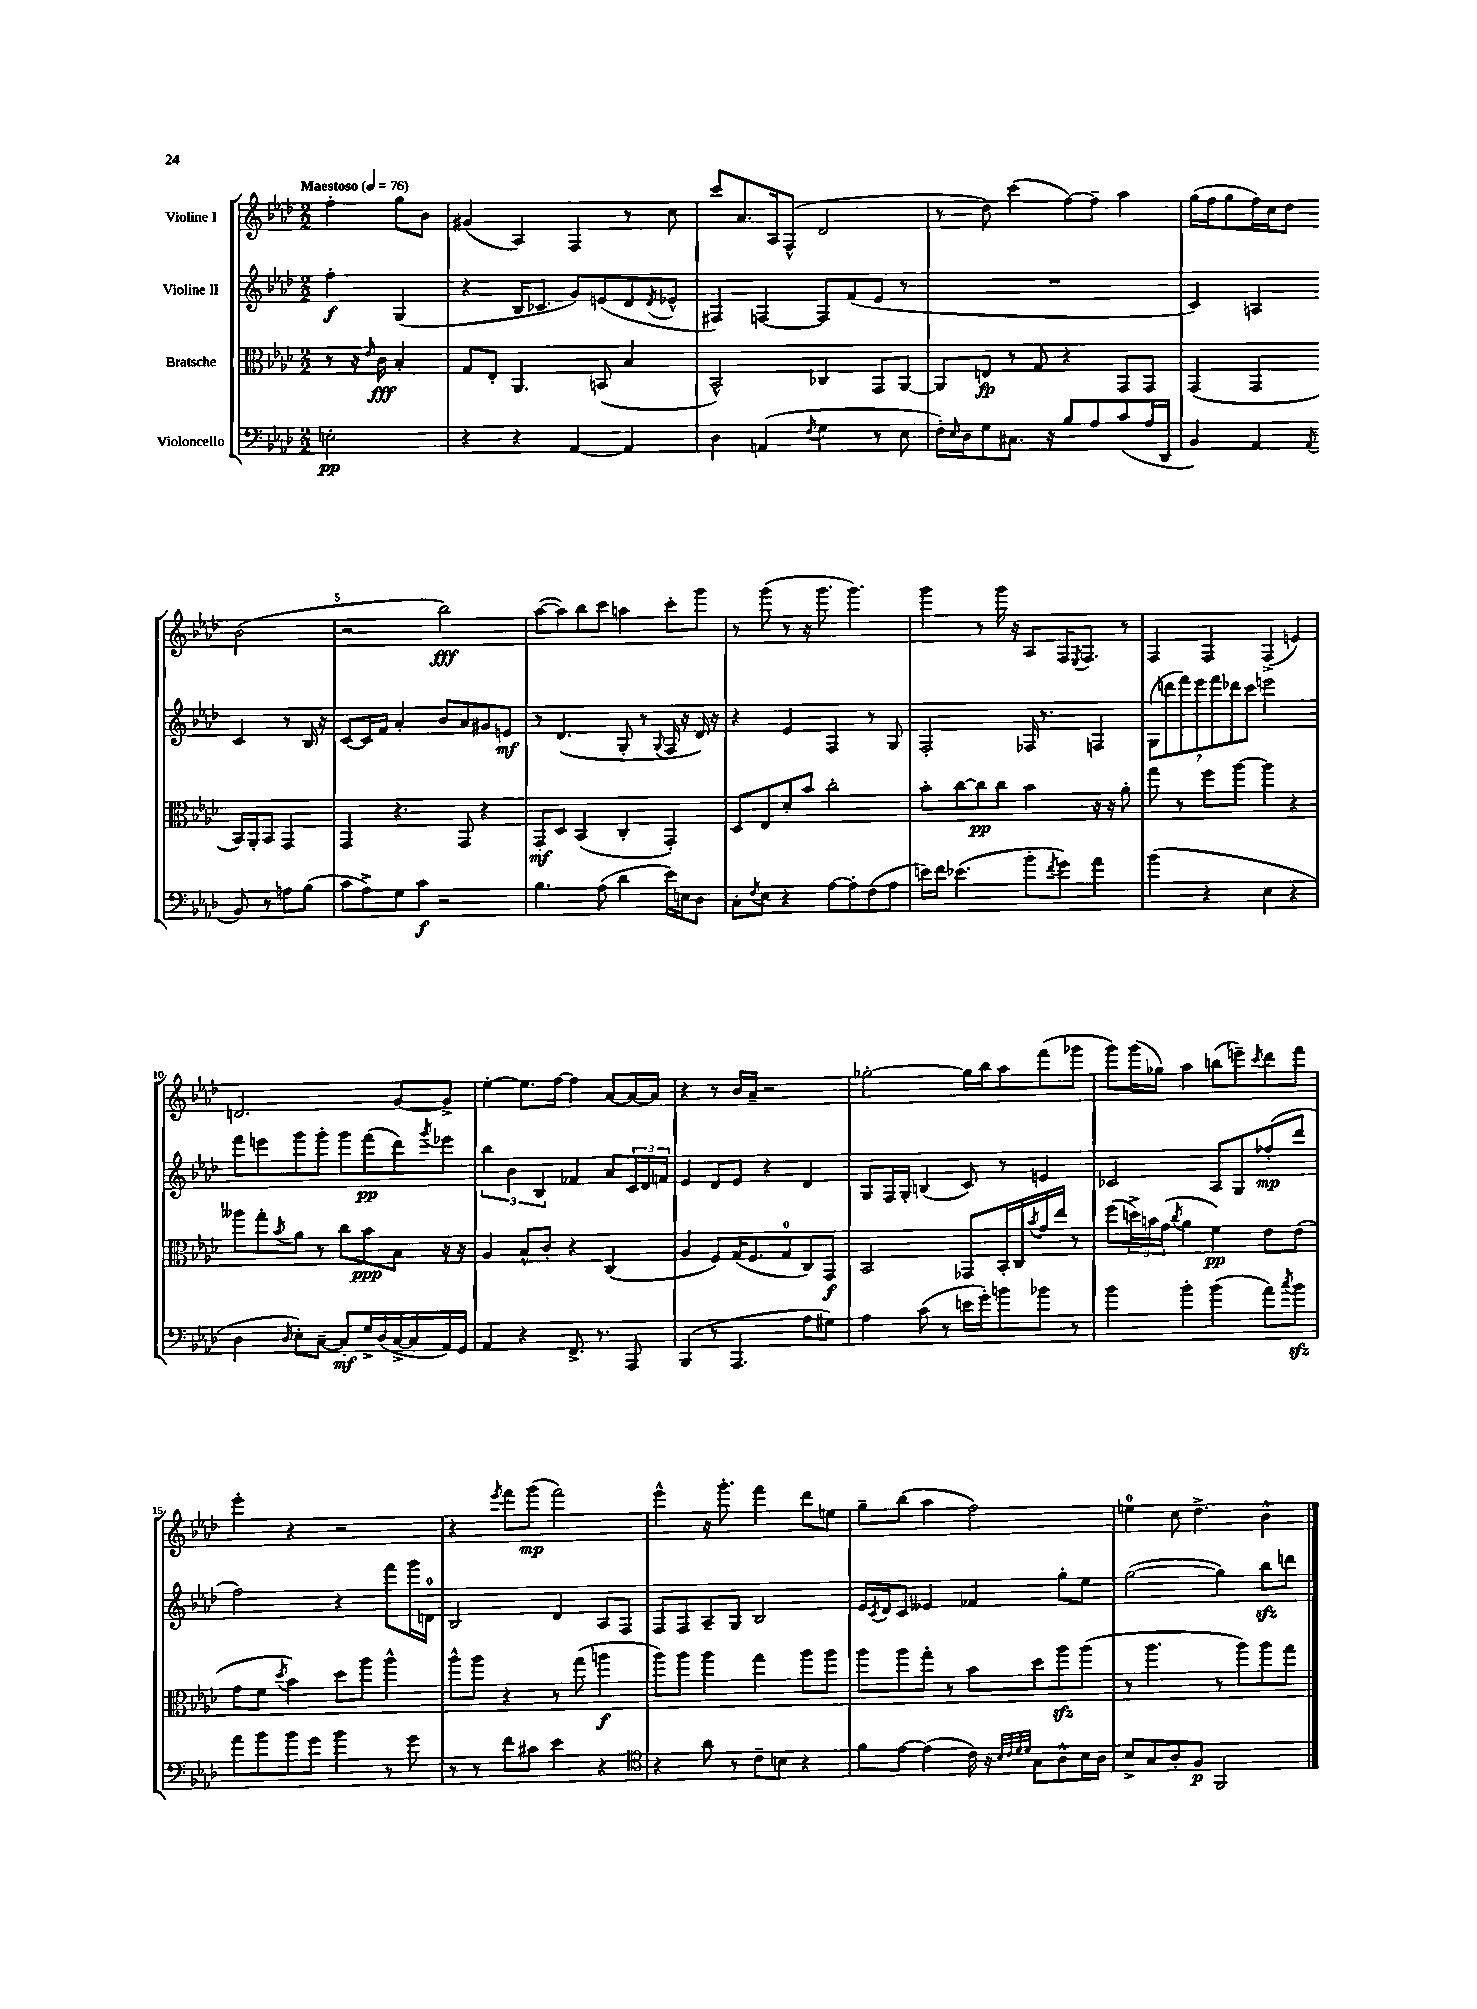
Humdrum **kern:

**kern	**kern	**kern	**kern
*staff4	*staff3	*staff2	*staff1
*clefF4	*clefC3	*clefG2	*clefG2
*k[b-e-a-d-]	*k[b-e-a-d-]	*k[b-e-a-d-]	*k[b-e-a-d-]
*M2/2	*M2/2	*M2/2	*M2/2
*MM76	*MM76	*MM76	*MM76
2E'	8r	4ff'	4ff'
.	16r	.	.
.	16qqe-	.	.
.	16c	.	.
.	4B-'	(4G	8gg
.	.	.	8b-
=	=	=	=
4r	8G	4r	(4g#
.	8E-'	.	.
4r	4.AA-	16B-	4A-)
.	.	8.c-	.
[4AA-	.	8g)	4F
.	(8BB	(8e	.
4AA-]	4B-	8d-	8r
.	.	8qd-	.
.	.	8e-^^	8cc
=	=	=	=
4D-	2BB-^^)	4F#)	8ccc
.	.	.	8.a-
(4AA	.	[4F	.
.	.	.	16A-
.	.	.	(8F^^
8qF	.	.	.
4G	4C-	8F]	2d-
.	.	(8f	.
8r	8GG	8e-	.
8E-	[8AA-	8r	.
=	=	=	=
16F')	8AA-]	1r	8r
16qqE-	.	.	.
16D-	.	.	.
8G	8E	.	8dd-)
8.C#	8r	.	(4ccc
.	8G	.	.
16r	.	.	.
8B-	4r	.	[8ff)
8A-	.	.	8ff~]
(8c	8GG	.	4aa-
16A-	8GG	.	.
16DD-	.	.	.
=	=	=	=
4BB-)	(4GG	4c)	(16gg
.	.	.	16ff
.	.	.	8gg
4AA-	4GG	4A	16ff)
.	.	.	16cc
.	.	.	8dd-
8qAA-	.	.	.
8BB-	16BB-)	4c	(2b-
.	16AA-'	.	.
8r	8BB-	.	.
8A	4GG	8r	.
(8B-	.	16B-	.
.	.	16r	.
=	=	=	=
8c	4GG	[8c	2r
8A-^)	.	16c]	.
.	.	16f	.
8G	4.r	4a-'	.
8c	.	.	.
2r	.	8b-	2bb-)
.	8GG	8a-	.
.	4r	8g#	.
.	.	8e	.
=	=	=	=
4.B-	8GG'	8r	([8aa-
.	8D-	(4.d-	8aa-])
.	(4BB-	.	8bb-
(8A-	.	.	8ccc
4d-	4C'	8G'	4aa
.	.	8r	.
.	.	8qqG	.
16e-)	4GG')	16F	8ccc'
16E	.	16r	.
8D-	.	16d-)	8ggg
.	.	16r	.
=	=	=	=
8C'	8D-	4r	8r
8qF	.	.	.
8E-	8E-	.	(8ggg
4r	8d-'	4e-	8r
.	8b-	.	16r
.	.	.	8.ggg
[8A-	2cc'	4F	.
8A-']	.	.	4.ggg)
(8F	.	8r	.
8A-	.	8G	.
=	=	=	=
16e)	8b-'	2F'	4ggg
16f	.	.	.
(4.e-	[8cc	.	.
.	8cc]	.	8r
.	8cc	.	16ggg
.	.	.	16r
8b-'	4b-	16F-	8A-
.	.	8.r	.
8qf	.	.	.
8g)	.	.	16F
.	.	.	8qE-
.	.	.	8.F
4a-	16r	4F	.
.	16r	.	.
.	8a-'	.	8r
=	=	=	=
(4b-	8gg	(14G	4F
.	.	14ddd	.
.	8r	.	.
.	.	14fff)	.
.	.	14eee-	.
4r	8ff	.	4F
.	.	14fff	.
.	.	14ddd-	.
.	[8aa-	.	.
.	.	14ccc	.
4E-	4aa-]	2eee	(4F^
4r	4r	.	4e)
=	=	=	=
4D-	8aa--	8fff	2.d
.	8gg'	8eee	.
16qqD-	8qb-	.	.
8E-')	8a-	8ggg	.
[8C~	8r	8ggg'	.
8C']	8cc	8ggg	.
16G^	8b-	(8fff	.
(16D-	.	.	.
[16C^	8B-	8ddd-)	[8g
16C]	.	.	.
.	.	8qggg	.
16AA-)	16r	8eee-	8g^]
16GG	16r	.	.
=	=	=	=
4AA-	4A-	6bb-	[4ee-'
.	.	6b-	.
4r	8B-^^	.	8.ee-]
.	.	6B-	.
.	8c'	.	.
.	.	.	[16ff
8.FF^	4r	4f-	4ff]
8.r	.	.	.
.	(4C	8a-	[8a-
8AAA-	.	24c	16a-_
.	.	24d-	.
.	.	.	16a-]
.	.	24f	.
=	=	=	=
(4BBB-	4A-	4e-	4r
8r	8F)	8d-	8r
4.AAA-	(16G	8e-	16b-
.	8.F	.	16a-~
.	.	4r	2r
.	8G	.	.
8A-	8C)	4d-	.
8G#)	8GG	.	.
=	=	=	=
4A-	2BB-	8G	[2gg-'
.	.	16F	.
.	.	16G'	.
(8c	.	(4B	.
8r	.	.	.
16e	8GG-	8c)	16gg-]
16g')	.	.	16bb-
8b	16BB-'	8r	8aa-
.	16C	.	.
.	8qb-	.	.
8b-	16g	4e	(8fff
.	16ee-	.	.
8r	8r	.	8ggg-
=	=	=	=
4b-	(8ff	2c-	8ggg)
.	24dd^)	.	(16ggg
.	24b	.	.
.	.	.	16gg-)
.	(24g	.	.
.	8qcc	.	.
4b-'	4a-	.	4aa-
(4b-	4f)	8A-	(8bb
.	.	8G	8eee~)
.	.	.	8qccc
8a-)	8e-	(8ff-'	8ddd-
8qcc	.	.	.
8b-	(8e-	8ddd-	8fff
=	=	=	=
8a-	8g	2ff)	4eee-'
8b-	8f	.	.
.	8qdd-	.	.
8b-	4b-)	.	4r
8g	.	.	.
4b-	8dd-	4r	2r
.	8aa-	.	.
8r	4aa-^^	8fff	.
8g	.	16ggg	.
.	.	16d	.
=	=	=	=
8r	8aa-^^	2B-	4r
8r	8aa-	.	.
.	.	.	8qeee-
8f	4r	.	8fff
8c#	.	.	(8ggg
4e-	8r	4d-	2fff)
.	(8gg	.	.
4r	4aa	8A-	.
.	.	8F	.
=	=	=	=
*clefC4	*	*	*
4r	8aa-)	8F	4eee-^^
.	8aa-	8F	.
8a-	4aa-	8A-~	16r
.	.	.	8.ggg'
8r	.	8G	.
8c~	4gg	2B-	4fff
8B	.	.	.
4r	8aa-	.	8ddd-
.	8aa-	.	8ee
=	=	=	=
8f	8aa-	16e-	8gg~
.	.	8qc	.
.	.	16d-	.
[8e-	8aa-	8c	(8bb-
(4e-]	8gg'	4e--	4aa-
.	8r	.	.
16c)	8b-	4f-	2ff)
16r	.	.	.
32qqB-	.	.	.
32qqc	.	.	.
32qqd-	.	.	.
32qqd-	.	.	.
8G	8dd-	.	.
8A-^^	8aa-	8gg'	.
16B-	(8aa-	8ee-	.
16A-	.	.	.
=	=	=	=
8B-^	8r	([2gg	4ee
8G	4.aa-	.	.
8A-'	.	.	8cc
8F	.	.	4.dd-^
2FF	8r	4gg])	.
.	8aa-)	.	.
.	8aa-	8bb-	4b-^^
.	8gg	8ddd	.
==	==	==	==
*-	*-	*-	*-
